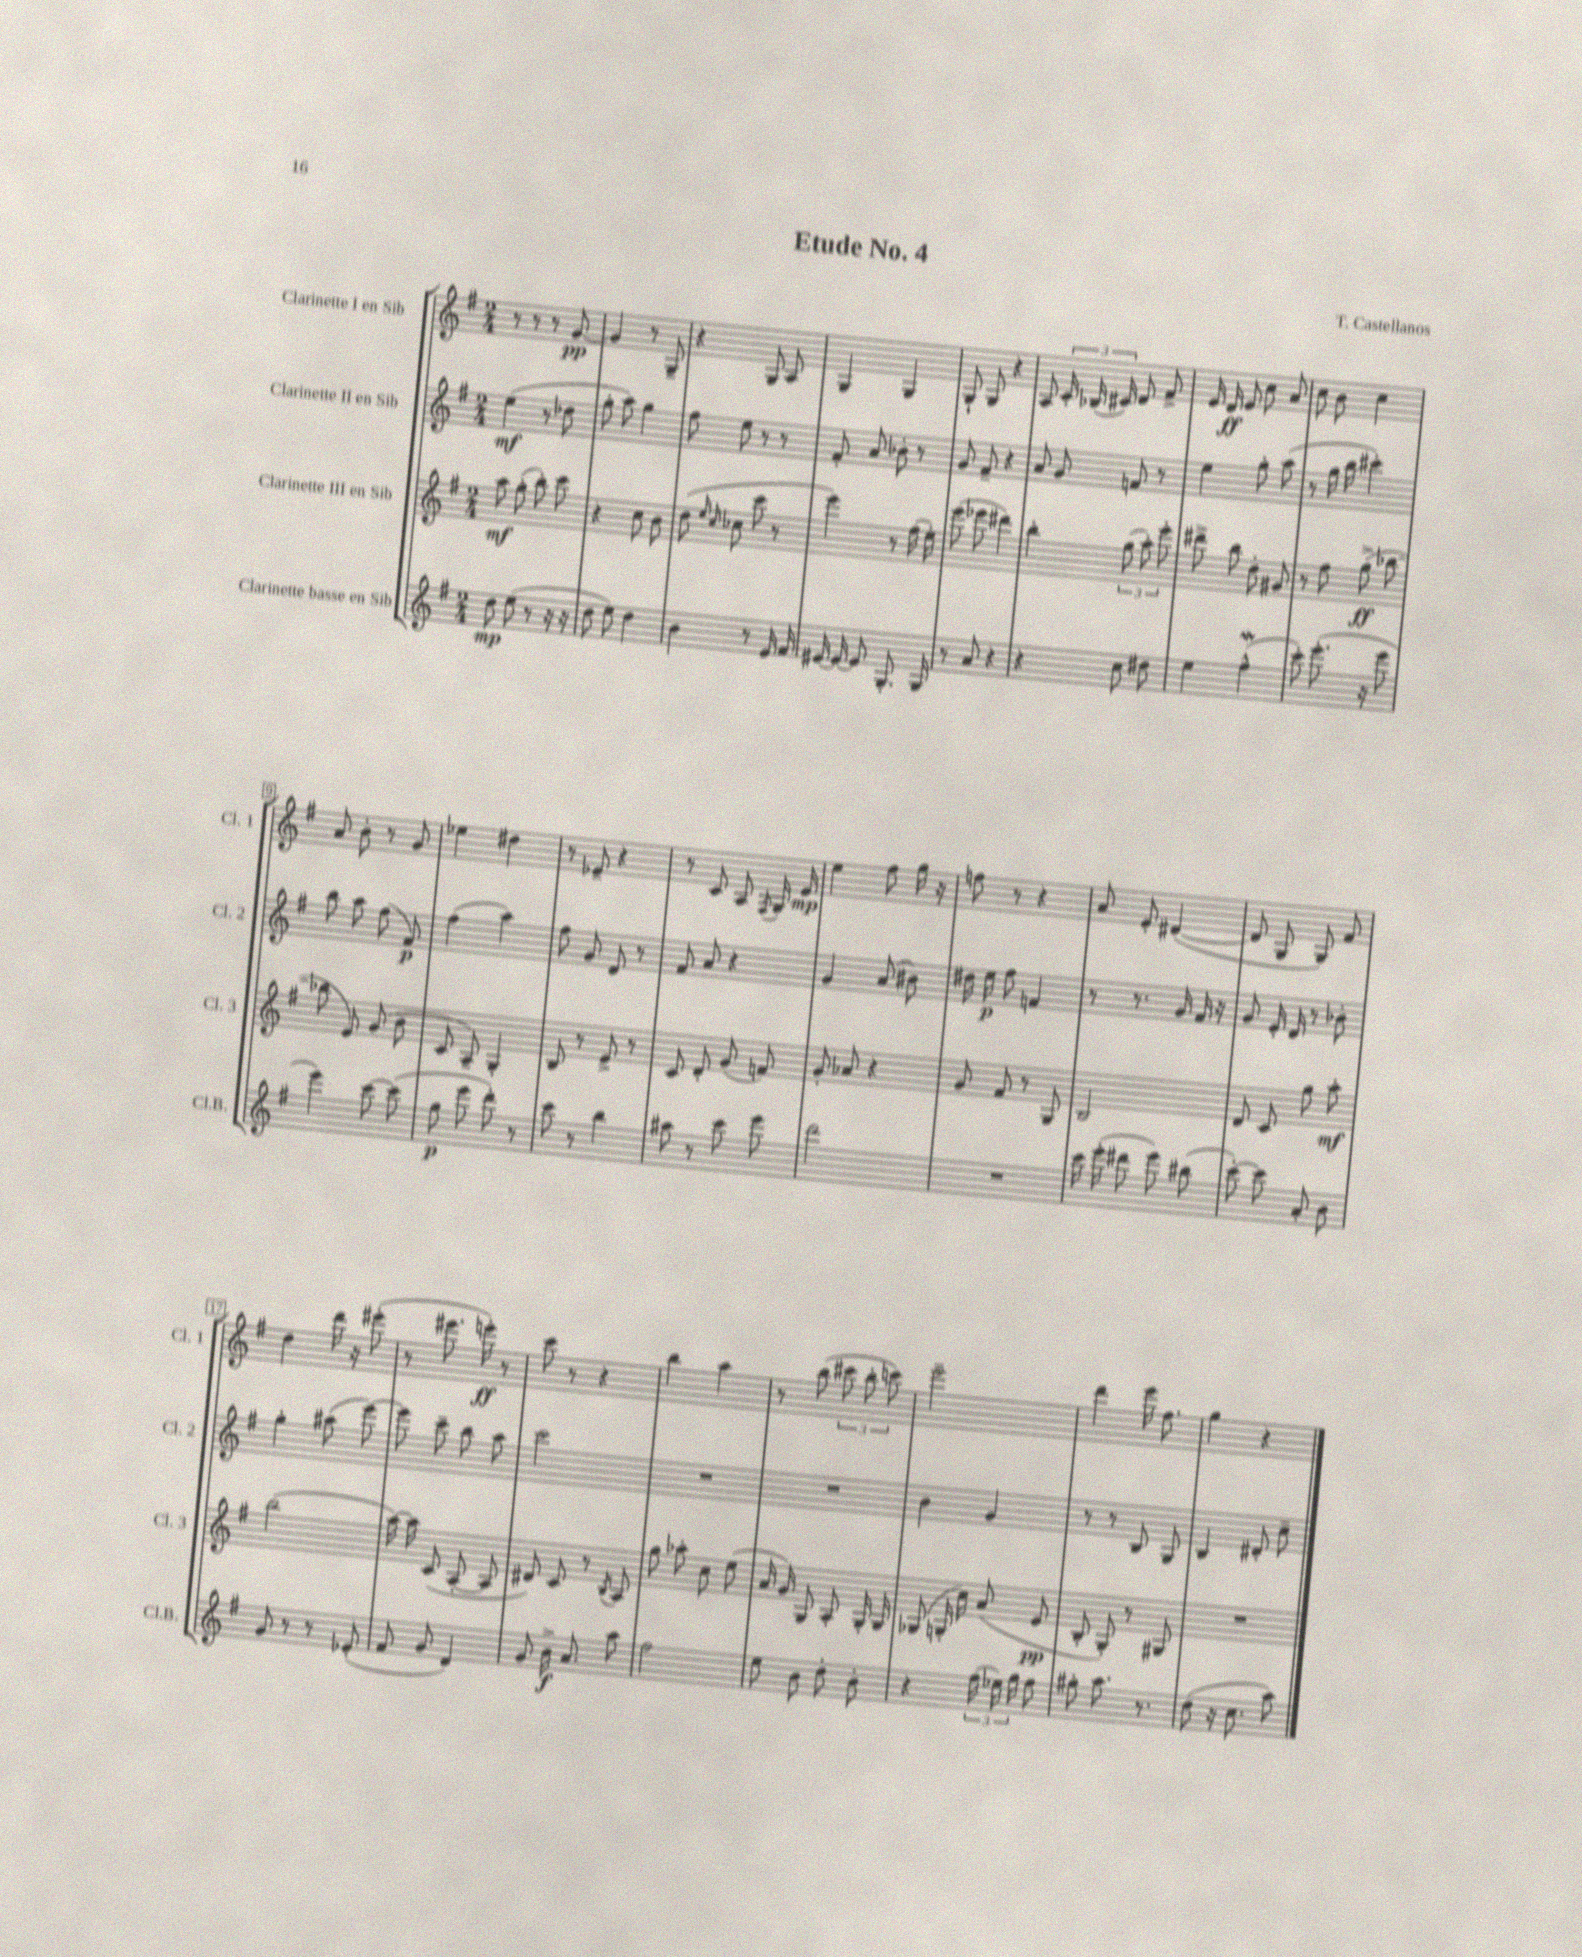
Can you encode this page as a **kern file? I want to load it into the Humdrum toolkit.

**kern	**kern	**kern	**kern
*staff4	*staff3	*staff2	*staff1
*clefG2	*clefG2	*clefG2	*clefG2
*k[f#]	*k[f#]	*k[f#]	*k[f#]
*M2/4	*M2/4	*M2/4	*M2/4
8dd	8aa	(4ee	8r
(8ee	(8gg'	.	8r
8r	8bb')	8r	8r
16r	8ccc	8dd-	[8g
16r	.	.	.
=	=	=	=
8dd	4r	8gg'	4g]
8ee)	.	8aa)	.
4dd	8cc	4gg	8r
.	8b	.	8G~
=	=	=	=
4b	(8dd	8ff#	4r
.	16qqee	.	.
.	16qqcc	.	.
.	8cc-	8ee	.
8r	8ccc	8r	8G
16e	8r	8r	8A
16f#	.	.	.
=	=	=	=
[16e#	4eee)	8f#'	4G
16e#_	.	.	.
8e#]	.	8a	.
8.G'	8r	8b-'	4G
.	(16ff#	8r	.
16G	16ee')	.	.
=	=	=	=
8r	(8eee	8g	8G`
8a	8eee-	8f#~	8G
4r	4ddd#)	4r	4r
=	=	=	=
4r	4bb'	8a	8A
.	.	8g	24c'
.	.	.	(24B-
.	.	.	24c#)
8cc	(12gg	8f	8d
.	12aa')	.	.
8dd#	.	8r	8f#^
.	12eee'	.	.
=	=	=	=
4ee	8ddd#^	4ee	16e
.	.	.	16d
.	8bb	.	8e
(4ff#^^	8dd'	8gg'	8cc
.	8g#	(8aa	8a
=	=	=	=
8ccc')	8r	8r	8cc
(8.eee'	8ff#	16gg	8b
.	.	16bb	.
.	(8gg^	4ccc#')	4cc
16r	.	.	.
8eee	[8bb-	.	.
=	=	=	=
4eee)	8bb-]	8bb	8a
.	8e)	8aa	8b'
[8ccc	(8g	(8ff#	8r
(8ccc]	8b	8f#)	8g
=	=	=	=
8gg	8c	(4ff#	4ee-
8eee	8A~)	.	.
8ddd')	4G'	4aa)	4dd#
8r	.	.	.
=	=	=	=
8ccc	8B	8ff#	8r
8r	8r	8g	8e-~
4bb	8e^	8d	4r
.	8r	8r	.
=	=	=	=
8aa#	8c	8f#	8r
8r	8d'	8a	8c
8ccc	(8g	4r	8A
.	.	.	8qF#
8eee	8f)	.	16G
.	.	.	16e
=	=	=	=
2ddd	8g'	4g	4ee
.	8a-	.	.
.	4r	(8a	8ff#
.	.	8b#)	16gg
.	.	.	16r
=	=	=	=
2r	8g	16dd#	8ff
.	.	16ee	.
.	8f#	8ff#	8r
.	8r	4f	4r
.	8G	.	.
=	=	=	=
16ccc	2B	8r	8a
(16eee'	.	.	.
8ddd#	.	8.r	8e'
8eee)	.	.	([4d#
.	.	16g	.
(8bb#	.	16f#	.
.	.	16r	.
=	=	=	=
[8ccc')	8d	8g	8d#]
8ccc]	8c	16e'	8G
.	.	16d	.
8a'	8gg	8r	8G)
8b	8aa'	8b-'	8f#
=	=	=	=
8g	(2bb	4gg'	4dd
8r	.	.	.
8r	.	(8aa#	16ddd
.	.	.	16r
(8e-'	.	[8eee)	(8eee#'
=	=	=	=
8f#	[16aa)	8eee]	8r
.	16aa]	.	.
8g	(8c	8ccc~	8.eee#
4d)	[8A'	8bb	.
.	.	.	16eee')
.	8A]	8aa	8r
=	=	=	=
8g	8d#)	2ccc	8ccc
16b^	8c	.	8r
8.a	.	.	.
.	8r	.	4r
.	8qB	.	.
8aa	8A	.	.
=	=	=	=
2ff#	8gg	2r	4bb
.	8aa-'	.	.
.	8cc	.	4aa
.	(8ee	.	.
=	=	=	=
8ee	16a	2r	8r
.	16g)	.	.
8b	8G	.	(8bb
8dd'	8A'	.	12ccc#
.	.	.	12bb'
8b'	16G'	.	.
.	.	.	12ccc)
.	16G	.	.
=	=	=	=
4r	(8G-	4b	2eee~
.	16G'	.	.
.	16cc)	.	.
(24ff#	(8a	4g	.
24ee-)	.	.	.
24gg	.	.	.
8ff#	8e	.	.
=	=	=	=
8gg#'	8B'	8r	4ddd
8.aa	8G')	8r	.
.	8r	8B	16eee
8.r	.	.	8.ff#
.	8G#	8G	.
=	=	=	=
(8dd	2r	4B	4gg
16r	.	.	.
8.cc	.	.	.
.	.	8d#'	4r
8aa)	.	8cc~	.
==	==	==	==
*-	*-	*-	*-
